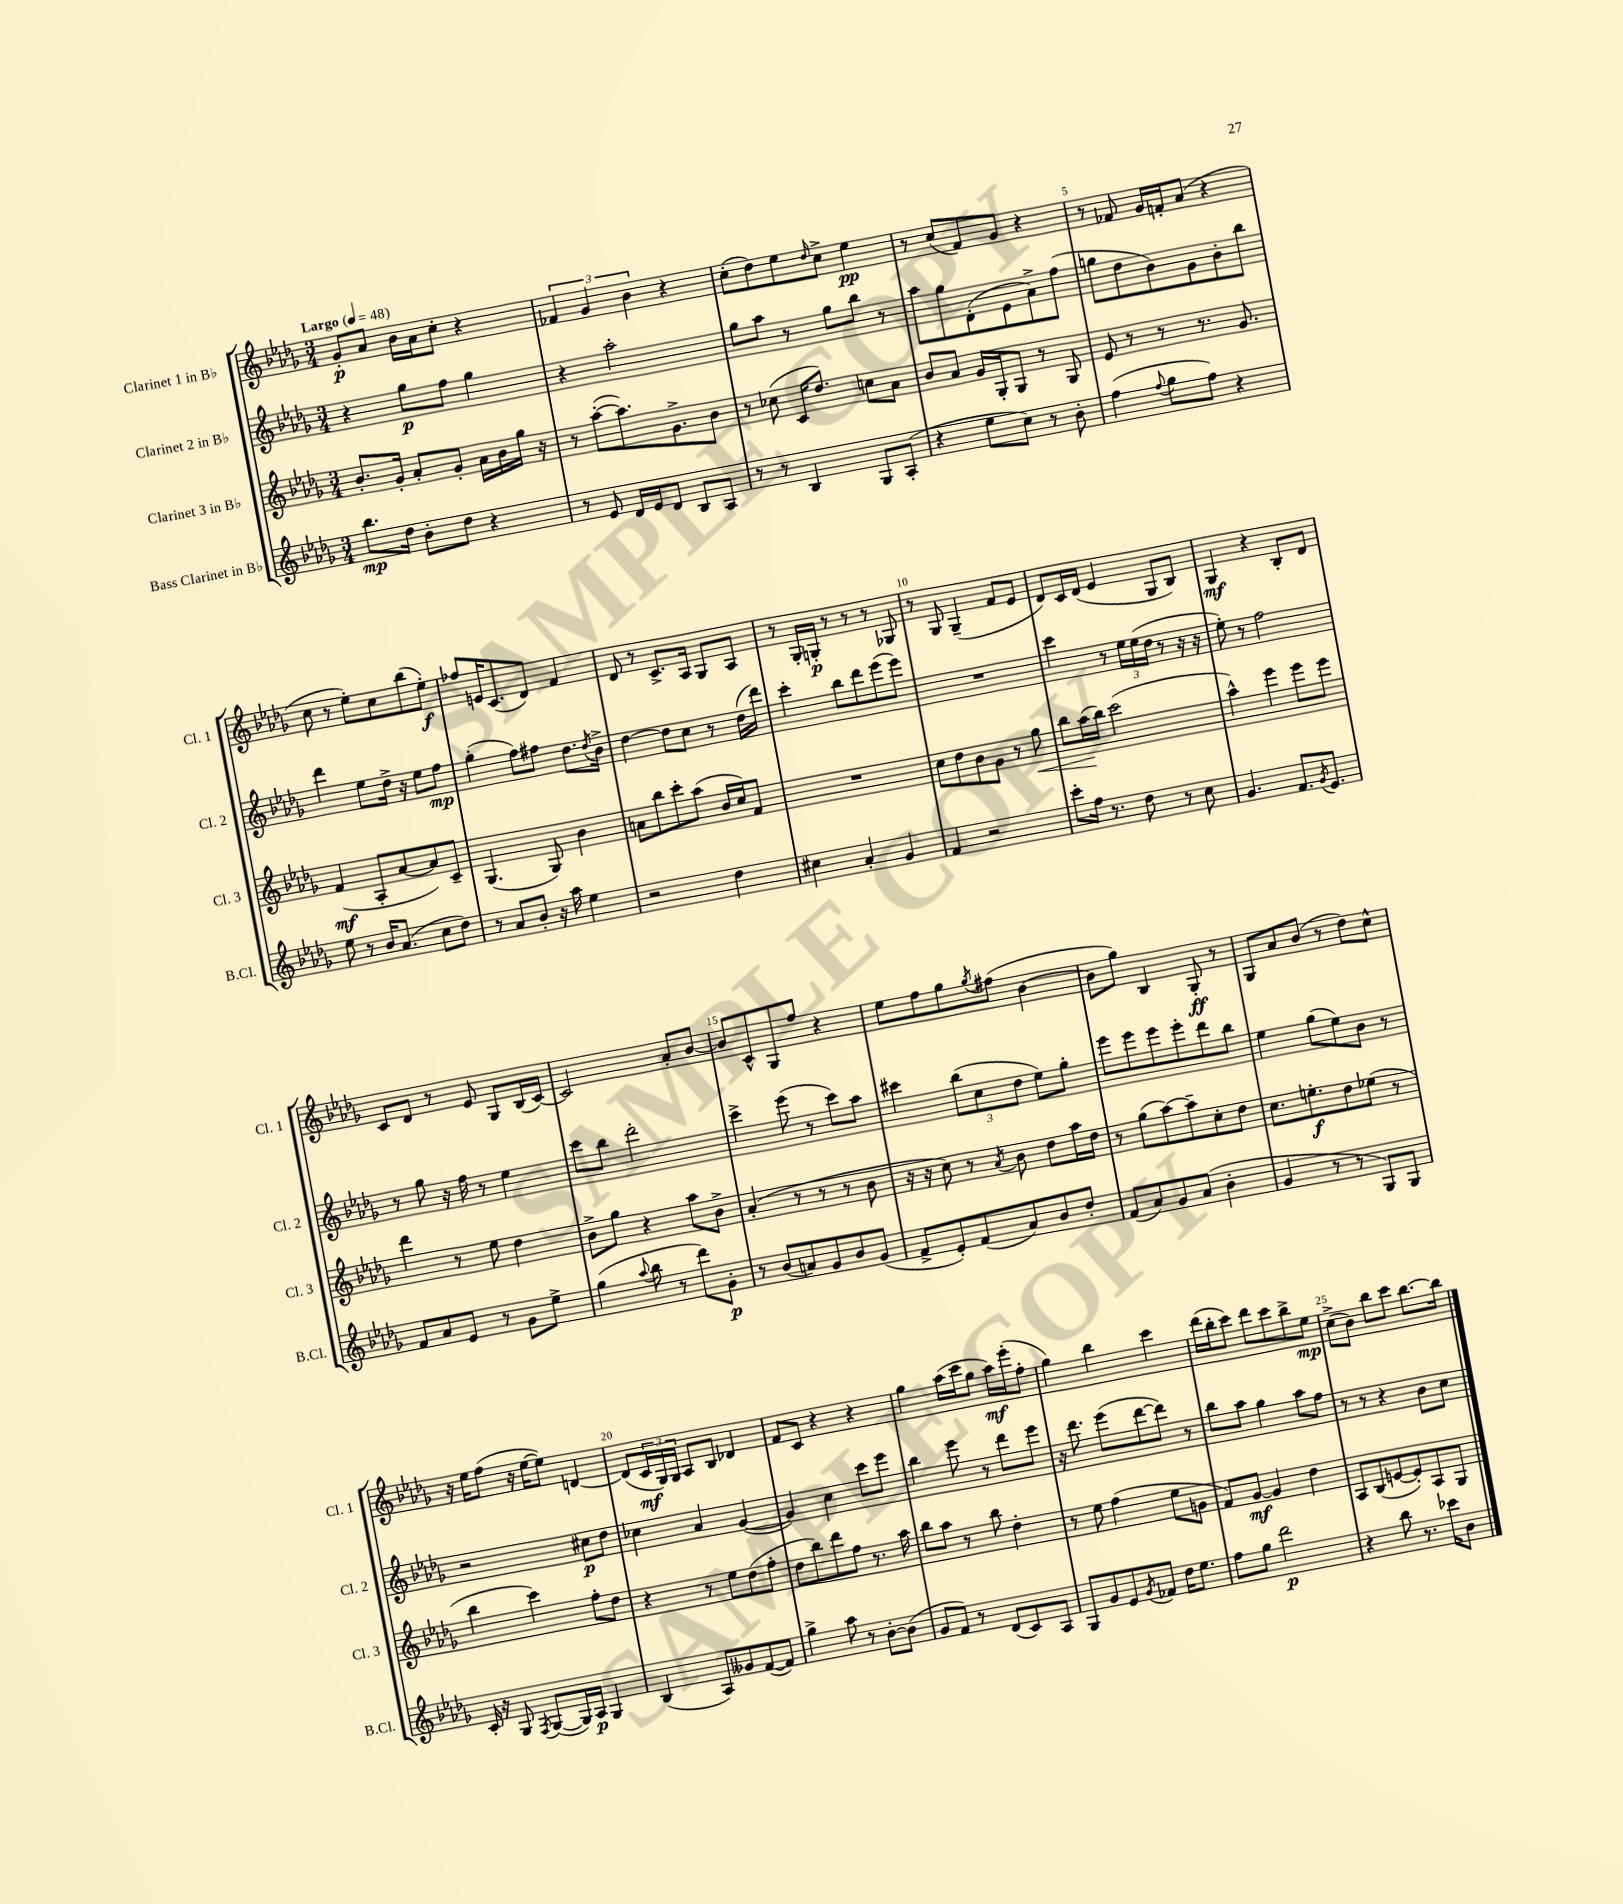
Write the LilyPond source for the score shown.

<<
\new StaffGroup <<
\new Staff = "s0" \with { instrumentName = "Clarinet 1 in Bb" shortInstrumentName = "Cl. 1" } {
    \clef treble \key des \major \numericTimeSignature \time 3/4 \tempo "Largo" 4 = 48
    ges'8-.\p aes'8 bes'16 aes'16 c''8-. r4 |
    \tuplet 3/2 { fes'4 ges'4 bes'4 } r4 |
    c''8-.( des''8) ees''8 \grace { des''16 } c''8-> ees''4\pp |
    r8 c''8( f'8) ges'8 r4 |
    r8 fes'8 ges'16 f'16-. aes'8( r4 |
    c''8 r8 ees''8-.) c''8 bes''8( ees''8-.\f) |
    fes''8 e'16 c'8.( des'8) f'4 |
    des'8 r8 c'8.-> aes16 ges8 aes8 |
    r8 ges16-. g16-.\p r8 r8 r8 ges8 |
    r8 ges8 ges4--( f'8 ees'8 |
    des'8) c'16 des'16( ees'4 ges8 bes8) |
    ges4\mf r4 bes8-. des'8 |
    c'8 des'8 r8 ees'8 ges8 bes16( c'16~) |
    c'2 aes'8-. bes'8~ |
    bes'8 c'8-^ ges8 f''8 r4 |
    ees''8 f''8 ges''8 \acciaccatura { ges''8 } fis''8( bes'4~ |
    bes'8 ges''8) bes4 ges8-.\ff r8 |
    ges8 aes'8 bes'8( r8 des''8) c''8-^ |
    r16 ees''16 f''8( r16 ees''16~ ees''8) d'4~ |
    d'8( \tuplet 3/2 { c'16\mf ges16) ges16 } aes8 bes8 des'4 |
    f'8 c'8 r4 r4 |
    ges''4 aes''16( c'''16 ges''8 aes''16\mf) ees'''16-.( f''8-. |
    ges''4) bes''4 c'''4 |
    des'''16( bes''16-. c'''8) des'''8 c'''8 bes''8-> ees''8\mp |
    c''8->( bes'8) bes''8 c'''8 bes''8.~ bes''16 \bar "|." |
}
\new Staff = "s1" \with { instrumentName = "Clarinet 2 in Bb" shortInstrumentName = "Cl. 2" } {
    \clef treble \key des \major \numericTimeSignature \time 3/4
    r4 ges''8\p f''8 ges''4 |
    r4 aes''2-. |
    ges''8 aes''8 r8 ges''8 bes''8 r8 |
    aes''8 ges''8 des'8-.( ees'8 aes'8->) f''8( |
    g''8 des''8 bes'8) ges'8 bes'8-. bes''8 |
    des'''4 ees''8 des''16-> r16 ees''8 f''8\mp |
    ges''4-.( f''8) fis''8 des''8. \acciaccatura { des''8 } bes'16-> |
    des''4~ des''8 c''8 r8 des''16( des'''16) |
    c'''4-. bes''8 des'''8 ees'''8( ees'''8) |
    R2. |
    c'''4 r8 \tuplet 3/2 { ees''16 ees''16( des''16 } r8 r16 r16 |
    ees''8-.) r8 f''2 |
    r8 ges''8 r16 f''16 r8 ees''4 |
    c'''8 bes''8 des'''2-. |
    c'''4-> ees'''8( r8 c'''8) aes''8 |
    cis'''4 \tuplet 3/2 { bes''8( c''8 des''8 } ees''8) ges''8-. |
    ees'''8 ees'''8 ees'''8 ees'''8-. des'''8 bes''8 |
    ees''4 ges''8( ees''8) bes'8 r8 |
    r2 cis''8\p des''8 |
    ces''4 aes'4 ges'4~( |
    ges'4) c''4 c'''8 ees'''8 |
    bes''4 ees'''8 r8 des'''8 ees'''8 |
    r16 des'''8. ees'''8( des'''8~ des'''8) r8 |
    bes''8 aes''8 ges''4 aes''8 f''8 |
    r8 r8 r4 bes'8 c''8 \bar "|." |
}
\new Staff = "s2" \with { instrumentName = "Clarinet 3 in Bb" shortInstrumentName = "Cl. 3" } {
    \clef treble \key des \major \numericTimeSignature \time 3/4
    bes'8.-. ges'16-. aes'8-. ges'8-. aes'16 bes'16 ges''16 r16 |
    r8 aes''8~-.( aes''8.) ges'8.-> bes'8 |
    r8 ces''8( c'16 des''8.) c''8 aes'8 |
    bes'8 aes'8 ges'16 ges16-. ges8 r8 ges8 |
    ees'8 r8 r8 r8. ges'8. |
    f'4\mf( aes8-. aes'8~ aes'8) c'8-- |
    ges4.( ges8) bes'4 |
    a'8 bes''8 c'''8-. aes''8( bes'16 c''16) f'8 |
    R2. |
    c''8 des''8 bes'8 ges'8 r8 ges''8\< |
    bes''8 aes''16\!( bes''16) c'''2( |
    aes''4-^) ees'''4 ees'''8 ees'''8 |
    des'''4 r8 ees''8 des''4 |
    bes'8-> ges''8 r4 aes''8 bes'8-> |
    aes'4-.( r8 r8 r8 bes'8 |
    r16 r16 c''8) r8 \acciaccatura { aes'8 } bes'8 des''8 aes''16 des''16 |
    r8 ges''8( aes''8~) aes''8-- c''8-. des''8 |
    c''8. e''8.-.\f des''8 ees''8( r8 |
    bes''4 c'''4) f''8-. des''8 |
    r4 r8 ees''8 des''8( f''8-. |
    des''8 bes''8) des'''8 f''8 r8. aes''16 |
    bes''8 aes''8 r8 bes''8 des''4-. |
    r8 ees''8 f''4( ees''8 g'8 |
    f'8) ges'8~\mf ges'4 des''4 |
    aes8 bes8( e'8~ e'8-.) aes8 ges8 \bar "|." |
}
\new Staff = "s3" \with { instrumentName = "Bass Clarinet in Bb" shortInstrumentName = "B.Cl." } {
    \clef treble \key des \major \numericTimeSignature \time 3/4
    bes''8.\mp des''16 bes'8-. des''8 r4 |
    r8 ees'8 des'16 ees'16 des'8 bes8 aes8 |
    r8 r8 bes4 ges8 aes8-.( |
    r4 ees''8 c''8) r8 bes'8-. |
    f''4( \appoggiatura { f''8 } ges''8 f''8) r4 |
    ees''8 r8 bes'16 aes'8.( c''8 des''8) |
    r8 aes'8 bes'8-. r16 aes''16 ees''4 |
    r2 des''4 |
    cis''4 aes'4-. ges'4 |
    f'4 r2 |
    c'''8-. f''16 r8. des''8 r8 c''8 |
    ges'4. f'8. \acciaccatura { ges'8 } ees'8. |
    f'8 aes'8 ees'8 r8 ges'8 ees''8-> |
    ges''4( \appoggiatura { aes''8 } bes''8 r8 des'''8) ges'8-.\p |
    r8 bes'8( a'8) ges'8 bes'8 ges'8( |
    f'8-> ees'8-.) f'8( aes'8) bes'8 des''8-. |
    f'8( aes'8) ges'8 aes'8( bes'4-. |
    ges'4 r8 r8 ges8) ges8 |
    c'16-. r16 ges8 \acciaccatura { f8 } ges8~( ges16) aes16\p ges4 |
    bes4( aes8) geses'8 f'8~( f'8) |
    ges''4-> aes''8 r8 bes'8~-. bes'8( |
    ges'8 f'8) r8 des'8( c'8) aes8 |
    ges8 ges'8 ees'8 \acciaccatura { ges'8 } fes'8 des''16 ees''8. |
    f''8 ges''8 des'''2\p |
    r4 bes''8 r8. ces'''16 bes'8 \bar "|." |
}
>>
>>
\layout { \context { \Score \override BarNumber.break-visibility = ##(#f #t #t) barNumberVisibility = #(every-nth-bar-number-visible 5) } }
